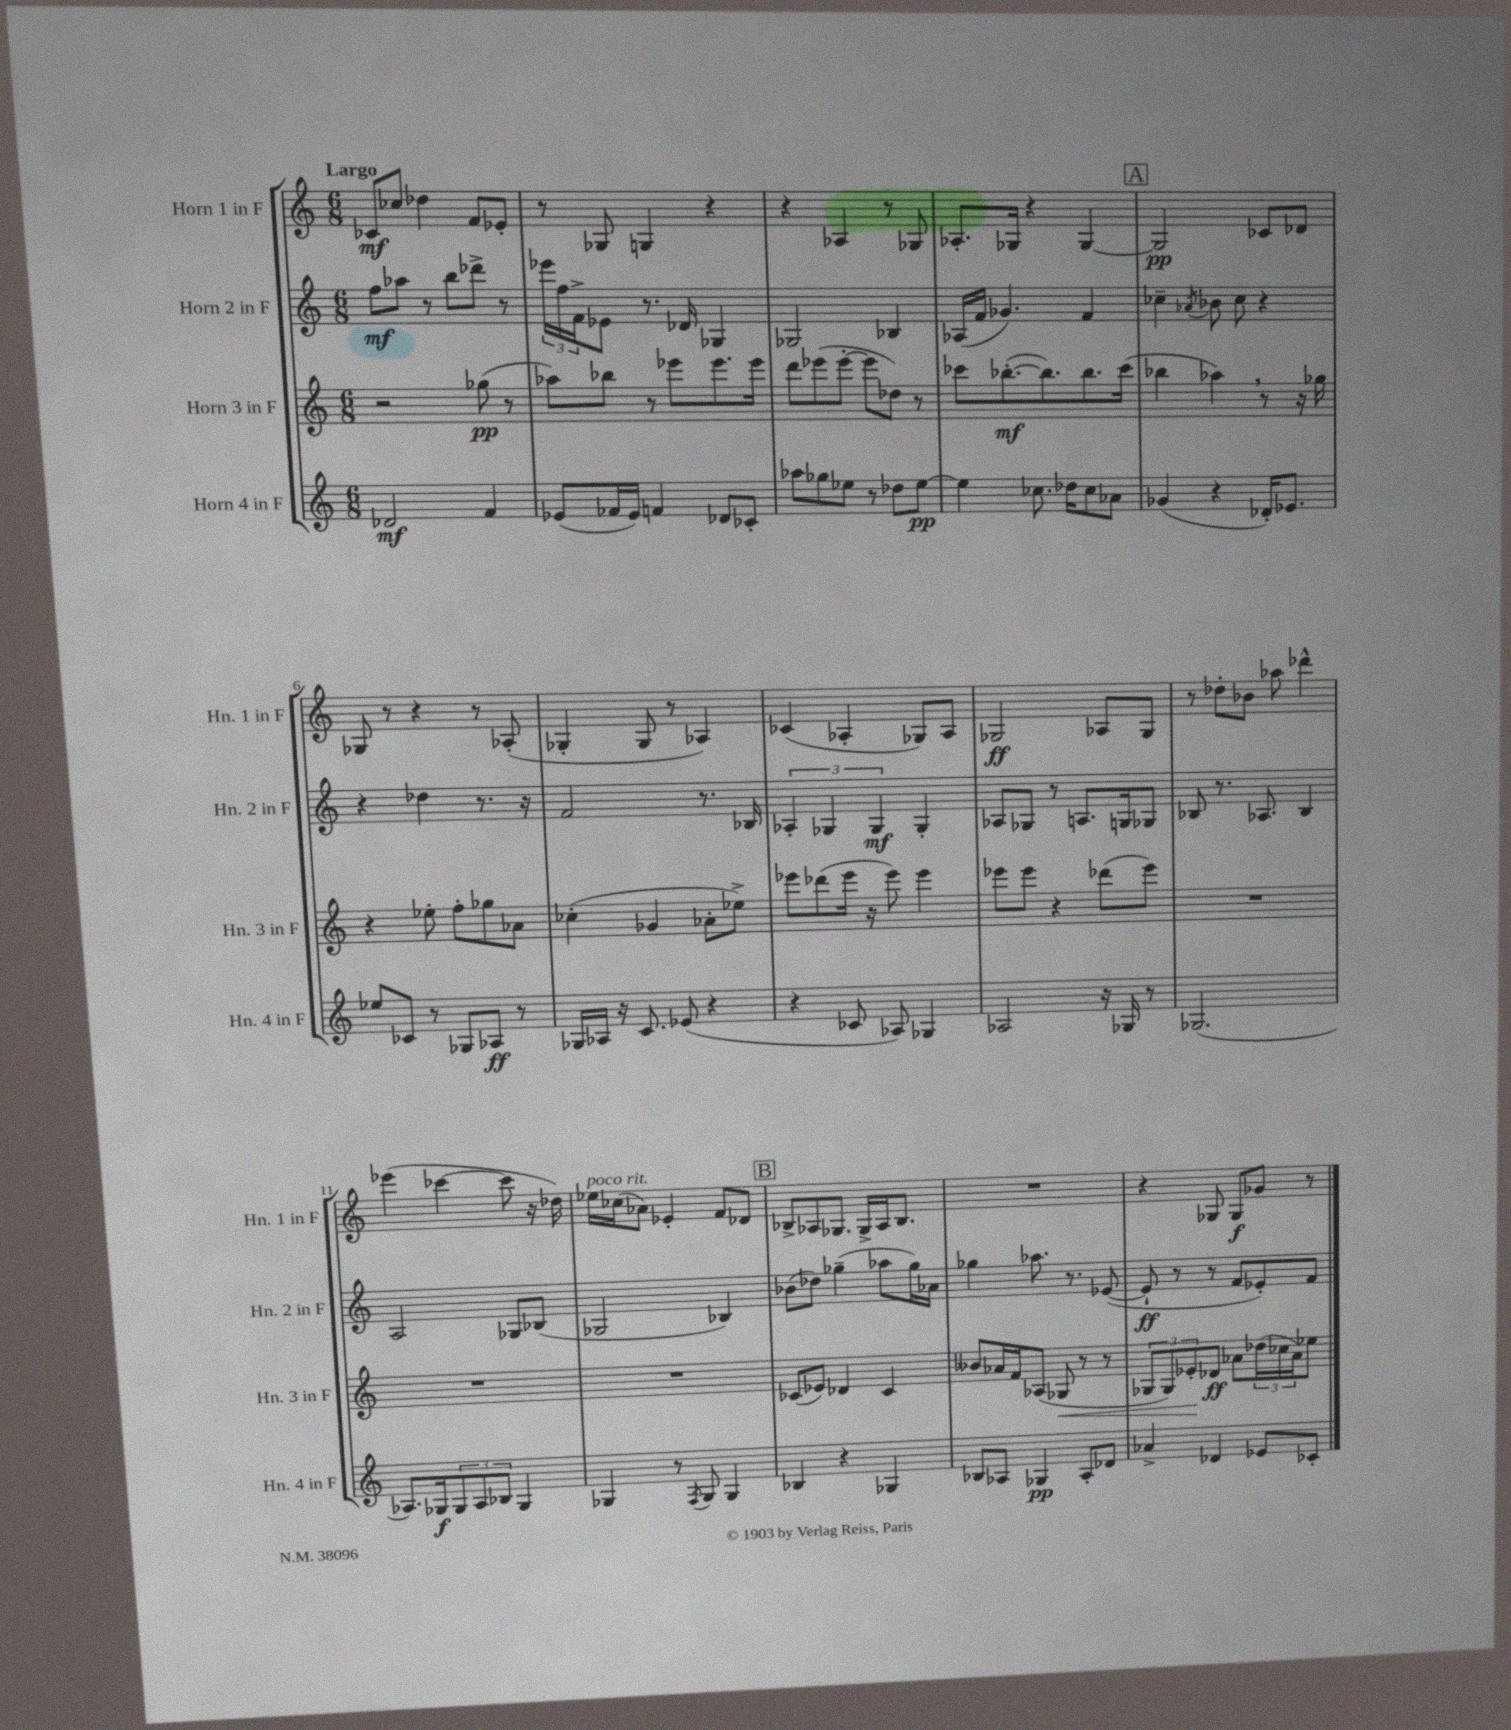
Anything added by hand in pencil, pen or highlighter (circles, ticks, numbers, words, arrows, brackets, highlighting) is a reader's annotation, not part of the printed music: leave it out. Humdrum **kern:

**kern	**kern	**kern	**kern
*staff4	*staff3	*staff2	*staff1
*clefG2	*clefG2	*clefG2	*clefG2
*k[]	*k[]	*k[]	*k[]
*M6/8	*M6/8	*M6/8	*M6/8
2d-	2r	8ff	8c-
.	.	8aa-	8cc-
.	.	8r	4dd-
.	.	8bb	.
4f	(8gg-	8ddd-^	8f
.	8r	8r	8e-'
=	=	=	=
(8e-	8aa-)	24eee-	8r
.	.	24ff	.
.	.	24f^	.
16f-	8bb-	8e-	8G-
16e-)	.	.	.
4f	8r	8.r	4G
.	8eee-	.	.
.	.	16d-	.
8d-	8.eee-	4G-	4r
8c-'	.	.	.
.	16eee-	.	.
=	=	=	=
8aa-	8ddd	2G-	4r
8gg-	(8eee-	.	.
8ee-	[8eee-'	.	4A-
8r	8eee-]	.	.
8dd-	8dd-)	4B-	8r
[8ee-	8r	.	8G-
=	=	=	=
4ee-]	8ccc-	(16A-	8.A-'
.	.	16f	.
.	([8.bb-'	4.g-)	.
.	.	.	16G-
8.cc-	.	.	4r
.	8.bb-])	.	.
16dd-	.	.	.
8cc-	8.bb-	4f	[4G-
8a-	.	.	.
.	(16ccc-	.	.
=	=	=	=
(4g-	4bb-	4cc-~	2G-]
.	.	8qa-	.
4r	4aa-)	8b-	.
.	.	8cc-	.
16d-')	8r	4r	8c-
8.e-	.	.	.
.	16r	.	8d-
.	16gg-	.	.
=	=	=	=
8ee-	4r	4r	8G-
8c-	.	.	8r
8r	8ee-'	4dd-	4r
8G-	8ff'	.	.
8A-	8gg-	8.r	8r
8r	8a-	.	(8A-'
.	.	16r	.
=	=	=	=
16G-	(4cc-'	2f	4G-'
16A-	.	.	.
16r	.	.	.
8.c	.	.	.
.	4g-	.	8G-
(8e-	.	.	8r
4r	8a-'	8.r	4A-)
.	8ee-^)	.	.
.	.	16B-	.
=	=	=	=
4r	8eee-	6A-'	(4c-
.	(8ddd-	.	.
.	.	6G-	.
8c-	16eee-	.	4A-'
.	16r	.	.
.	.	6G-	.
8A-)	8eee-)	.	.
4G-	4eee-	4G-'	8G-)
.	.	.	8A-
=	=	=	=
2A-	8eee-	8A-	2G-
.	8eee-	8G-	.
.	4r	8r	.
.	.	8.A	.
16r	(8ddd-	.	8A-
16G-	.	16G	.
8r	8eee-)	8G-	8G-
=	=	=	=
(2.G-	2.r	8B-	8r
.	.	8.r	8dd-'
.	.	.	8b-
.	.	8.A-	.
.	.	.	8aa-
.	.	4B-	4ddd-^^
=	=	=	=
8.A-)	2.r	2A	(4eee-
16G-	.	.	.
12G-	.	.	[4ccc-
12A-	.	.	.
12B-	.	.	.
4G-	.	8G-	8ccc-]
.	.	(8B-	16r
.	.	.	16dd-)
=	=	=	=
4G-	2.r	2G-	16ee-
.	.	.	(16cc-
.	.	.	8a-)
8r	.	.	4e-'
8qF	.	.	.
8G-	.	.	.
4G-	.	4B-)	8f
.	.	.	8d-
=	=	=	=
4B-	(8c-	(8b-	8B-^
.	8e-)	8dd-)	8A-
4r	4d-	(4gg-~	8.G-
.	.	.	16G-^
4G-	4c-	8aa-	16A-
.	.	.	8.B-
.	.	16gg-)	.
.	.	16a-	.
=	=	=	=
8B-	8b--	4gg-	2.r
8A-	16a-	.	.
.	16f	.	.
4G-	(8A-	8.aa-	.
.	8G-	.	.
.	.	8.r	.
8A-'	8r	.	.
8d-	8r	([8e-	.
=	=	=	=
4a-^	12G-	8e-`]	4r
.	12G-)	.	.
.	.	8r	.
.	12e-'	.	.
4d-	8d-	8r	8G-
.	8a-	8f	8G-
8e-	(24dd-	8e-')	8g-
.	24cc-	.	.
.	24a-)	.	.
8c-'	8ee-	8f	8r
==	==	==	==
*-	*-	*-	*-
